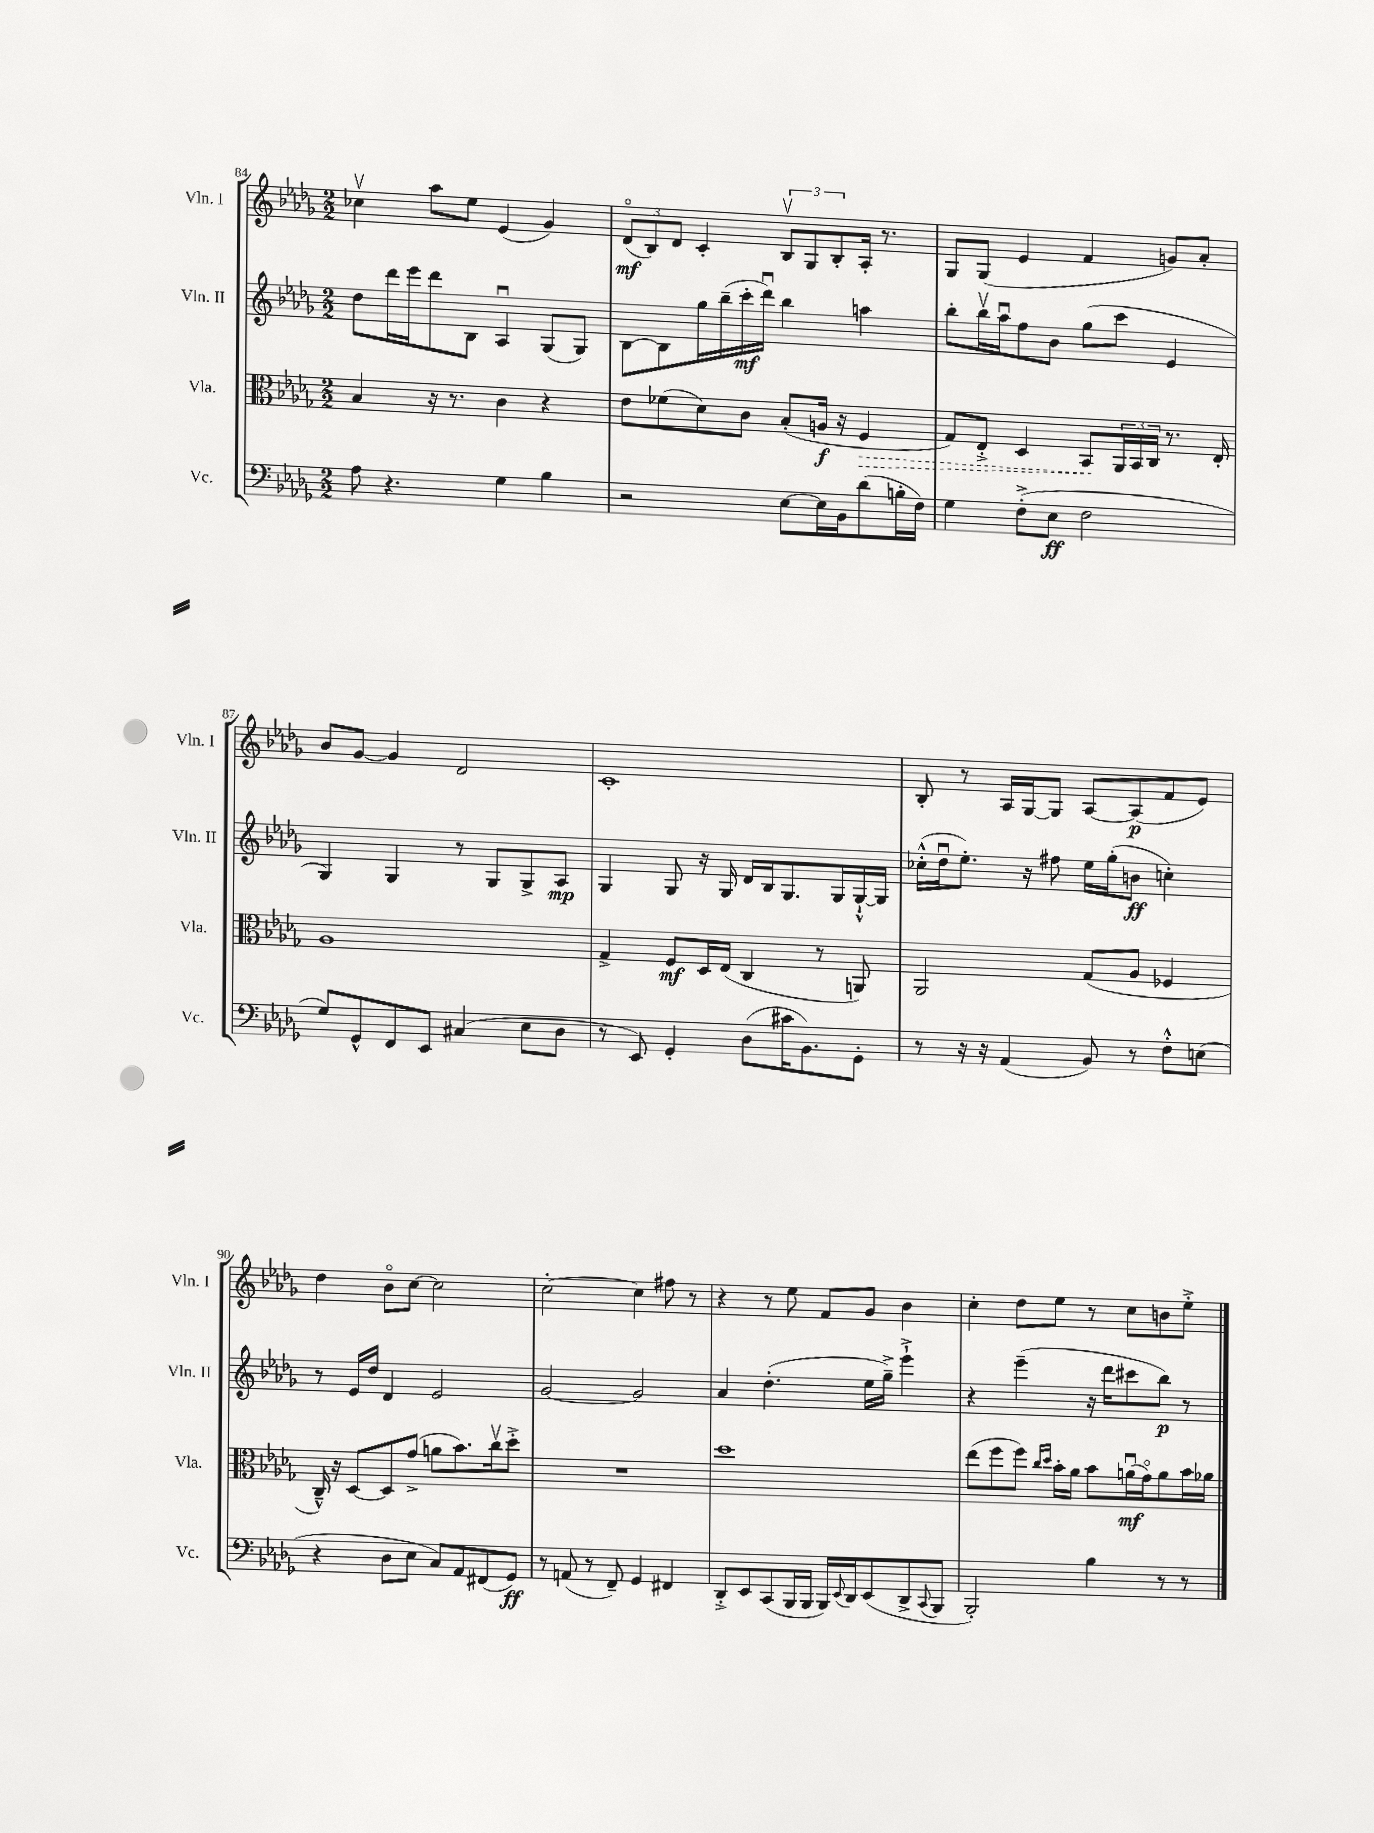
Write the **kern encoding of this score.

**kern	**kern	**kern	**kern
*staff4	*staff3	*staff2	*staff1
*clefF4	*clefC3	*clefG2	*clefG2
*k[b-e-a-d-g-]	*k[b-e-a-d-g-]	*k[b-e-a-d-g-]	*k[b-e-a-d-g-]
*M2/2	*M2/2	*M2/2	*M2/2
8A-	4B-	8dd-	4cc-v
4.r	.	16ddd-	.
.	.	16eee-	.
.	16r	8ddd-	8aa-
.	8.r	.	.
.	.	8B-	8ee-
4G-	4c	4A-u	(4e-
4B-	4r	(8G-	4g-)
.	.	8G-)	.
=	=	=	=
2r	8e-	[8B-	(12d-o
.	.	.	12B-)
.	(8f-	8B-]	.
.	.	.	12d-
.	8d-)	16gg-	4c'
.	.	(16bb-~	.
.	8c	16ccc'	.
.	.	16ddd-u)	.
[8E-	(8B-'	4bb-	12B-v
.	.	.	12G-
16E-]	16A	.	.
.	.	.	12B-'
16BB-	16r	.	.
(8d-	4F	4aa	16A-'
.	.	.	8.r
16B'	.	.	.
16F)	.	.	.
=	=	=	=
4G-	8G-)	8bb-'	8G-
.	8E-'^	16bb-v	(8G-
.	.	16aa-u	.
(8F'^	4D-	8ff	4e-
8E-	.	8b-	.
2F	8BB-	(8gg-	4f
.	24AA-	8ccc	.
.	24BB-	.	.
.	24C	.	.
.	8.r	4e-	8g)
.	.	.	8a-'
.	16E-'	.	.
=	=	=	=
8G-)	1A-	4G-)	8b-
8GG-^^	.	.	[8g-
8FF	.	4G-	4g-]
8EE-	.	.	.
(4C#	.	8r	2d-
.	.	8G-	.
8E-	.	8G-^	.
8D-	.	8A-	.
=	=	=	=
8r	4G-^	4G-	1c'
8EE-)	.	.	.
4GG-'	8F	8G-	.
.	16D-	16r	.
.	(16E-	16G-	.
(8D-	4C	16d-	.
.	.	16B-	.
16c#	.	8.G-	.
8.BB-)	.	.	.
.	8r	.	.
.	.	16G-	.
8GG-'	8AA)	[16G-`^^	.
.	.	16G-]	.
=	=	=	=
8r	2AA-	(16cc-'^^	8B-'
.	.	16dd-u	.
16r	.	8.ee-')	8r
16r	.	.	.
(4AA-	.	.	16A-
.	.	16r	[16G-
.	.	8ff#	8G-]
8BB-)	(8G-	16ee-	[8A-
.	.	(16gg-'	.
8r	8A-	8b	(8A-]
8F'^^	4F-	4cc')	8f
(8E	.	.	8e-)
=	=	=	=
4r	16C~^^)	8r	4dd-
.	16r	.	.
.	[8D-	16e-	.
.	.	16dd-	.
8D-	8D-]	4d-	8b-o
8E-	(8g-^	.	[8cc
8C)	8a	2e-	2cc]
8AA-	8.b-)	.	.
(8FF#	.	.	.
.	16ccv	.	.
8GG-)	8dd-'^	.	.
=	=	=	=
8r	1r	[2g-	[2cc'
(8AA	.	.	.
8r	.	.	.
8FF~)	.	.	.
4GG-	.	2g-]	4cc]
4FF#	.	.	8ff#
.	.	.	8r
=	=	=	=
8DD-'^	1dd-	4a-	4r
8EE-	.	.	.
(8CC	.	(4.dd-'	8r
16BBB-	.	.	8ee-
16BBB-	.	.	.
16BBB-)	.	.	8f
8qqEE-	.	.	.
16DD-	.	.	.
(8EE-	.	16ee-	8g-
.	.	16gg-~^)	.
8DD-^	.	4eee-`^	4b-
8qqCC	.	.	.
8BBB-	.	.	.
=	=	=	=
2BBB-')	(8ee-	4r	4cc'
.	8ff	.	.
.	8ff)	(4eee-~	8dd-
.	16qqcc	.	.
.	16qqdd-	.	.
.	16b-'	.	8ee-
.	16a-	.	.
4B-	8b-	16r	8r
.	.	16ddd-	.
.	(16au	8ccc#	8cc
.	16g-o)	.	.
8r	8a	8bb-)	8b
8r	16b-	8r	8ee-'^
.	16a-	.	.
==	==	==	==
*-	*-	*-	*-
